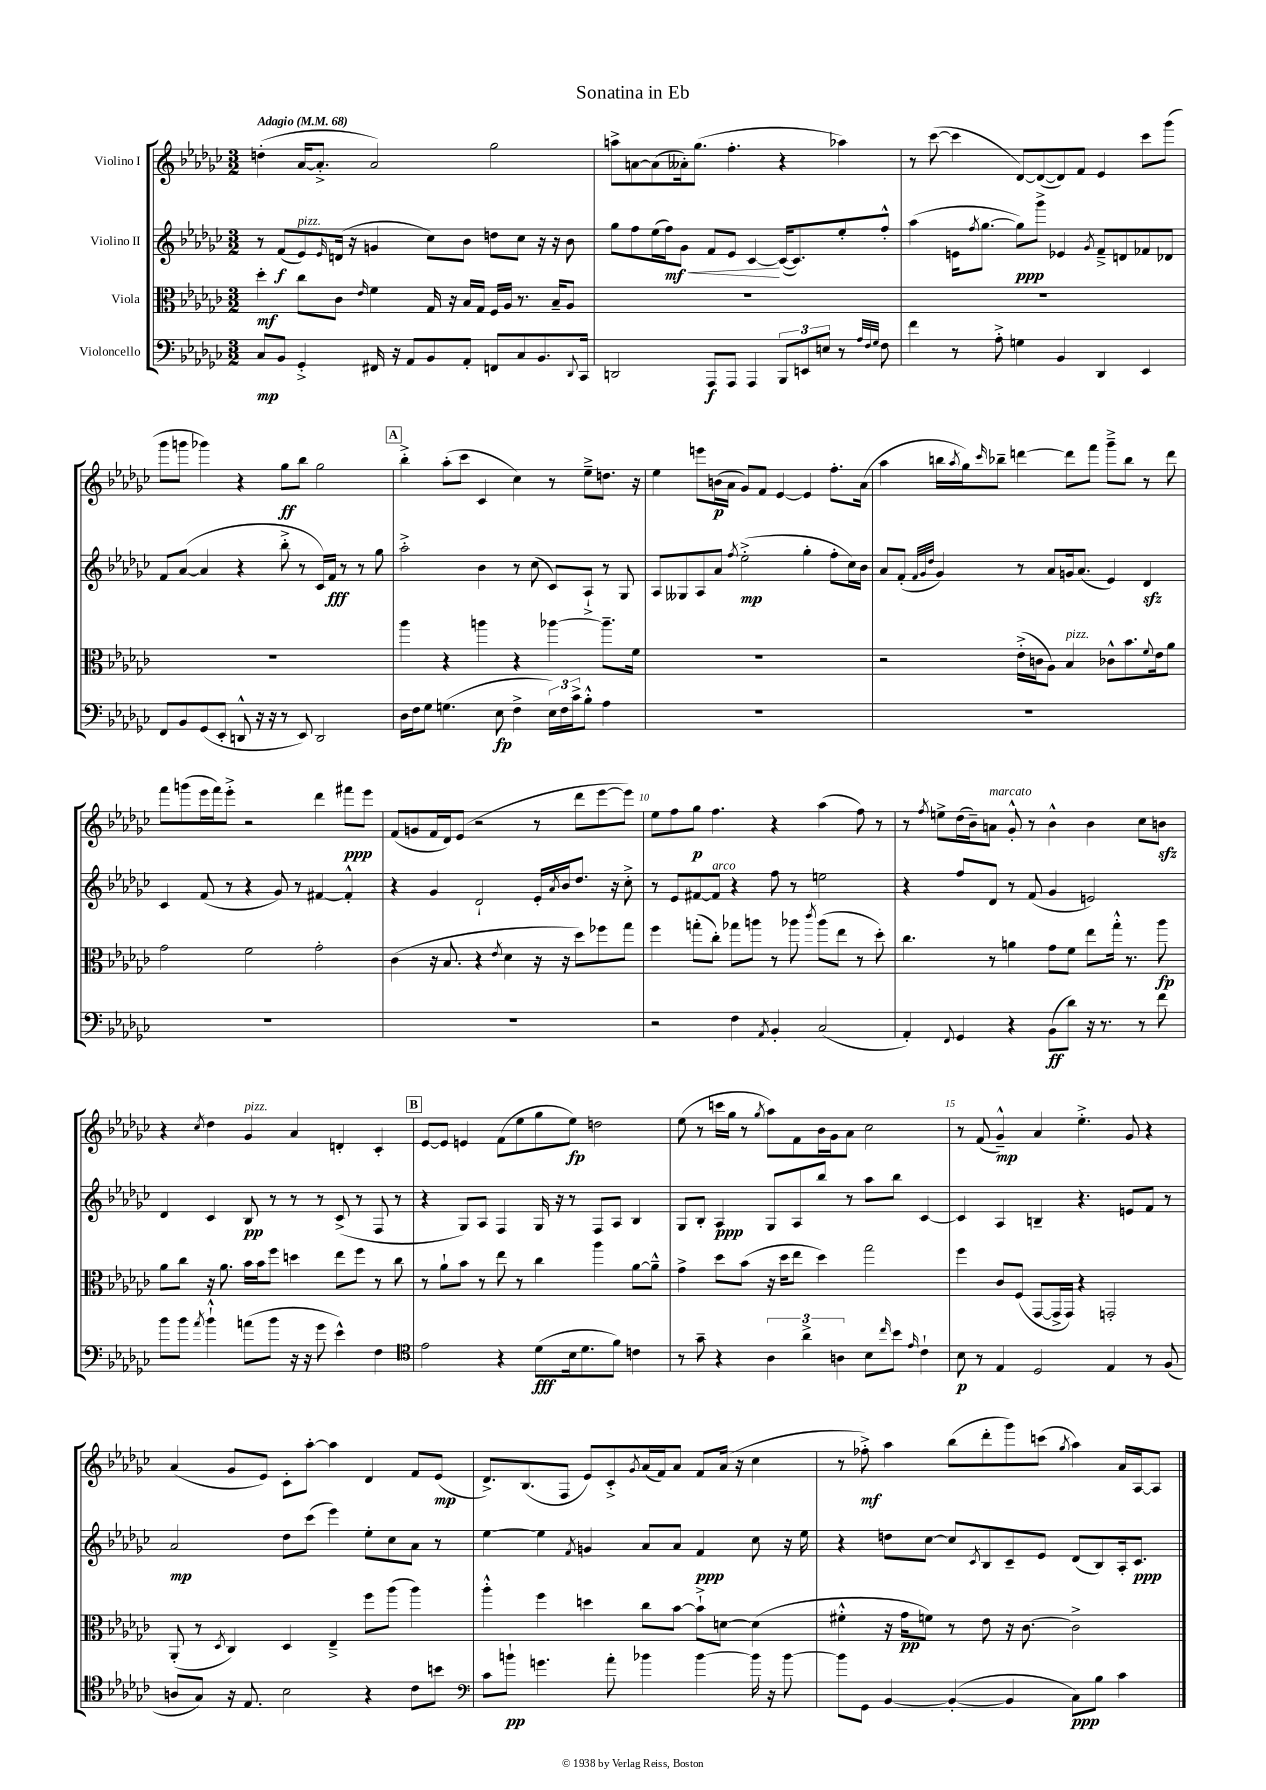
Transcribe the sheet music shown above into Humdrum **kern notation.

**kern	**kern	**kern	**kern
*staff4	*staff3	*staff2	*staff1
*clefF4	*clefC3	*clefG2	*clefG2
*k[b-e-a-d-g-c-]	*k[b-e-a-d-g-c-]	*k[b-e-a-d-g-c-]	*k[b-e-a-d-g-c-]
*M3/2	*M3/2	*M3/2	*M3/2
*MM68	*MM68	*MM68	*MM68
8C-	4dd-'	8r	(4dd'
8BB-	.	(8f	.
4GG-'^	8cc-	8e-)	[16a-
.	.	.	8.a-'^]
.	.	16qqe-	.
.	8c-	(16d	.
.	.	16r	.
.	16qqe-	.	.
16FF#	4f	4g	2a-)
16r	.	.	.
8AA-	.	.	.
8BB-	16G-	8cc-)	.
.	16r	.	.
8AA-'	16B-	8b-	.
.	16G-	.	.
8FF	16F	8dd	2gg-
.	16A-	.	.
8C-	8.r	8cc-	.
8.BB-	.	16r	.
.	16B-~	16r	.
.	8A-	8b-	.
8qqDD-	.	.	.
16CC-	.	.	.
=	=	=	=
2DD	1.r	8gg-	8aa^
.	.	8ff	[8a
.	.	(16ee-	(8a]
.	.	16ff)	.
.	.	8g-	16a--')
.	.	.	(8.gg-
8AAA-	.	8f	.
8AAA-	.	8e-	4.ff'
4AAA-	.	[4c-	.
12BBB-	.	(16c-_	4r
.	.	8.c-])	.
12EE	.	.	.
12E	.	.	.
8r	.	8ee-'	4aa-)
32qqA-	.	.	.
32qqF	.	.	.
32qqG-	.	.	.
8F	.	8ff'^^	.
=	=	=	=
4f	1.r	(4aa-	8r
.	.	.	([8ccc-
8r	.	16e	4ccc-]
.	.	8qff	.
.	.	[8.gg-	.
8A-'^	.	.	.
4G	.	8gg-])	[8d-)
.	.	8ggg-^	(8d-_
4BB-	.	4e-	8d-])
.	.	.	8f
.	.	8qg-	.
4DD-	.	8f~^	4e-
.	.	8d	.
4EE-	.	8f-	8ccc-
.	.	8d-	(8ggg-
=	=	=	=
8FF	1.r	8f	8ggg-
8BB-	.	([8a-	8ggg
(8GG-	.	4a-]	4ggg-)
8EE-'	.	.	.
8DD^^	.	4r	4r
16r	.	.	.
16r	.	.	.
8r	.	8bb-'^	8gg-
8EE-)	.	8r	8bb-
2DD	.	16c-)	2gg-
.	.	16f	.
.	.	8r	.
.	.	8r	.
.	.	8gg-	.
=	=	=	=
16D-	4aa-	2aa-'^	4bb-'^
16F	.	.	.
8G-	.	.	.
(4.G	4r	.	(8aa-'
.	.	.	8ccc-
.	4aa	4b-	4c-
8E-	.	.	.
4F^	4r	8r	4cc-)
.	.	(8cc-	.
24E-)	[4aa-	8c-)	8r
24F	.	.	.
24c-^	.	.	.
8B-'^^	.	8A-`^	8ee-~^
4A-	8.aa-~]	8r	8.dd
.	.	8G-	.
.	16f	.	16r
=	=	=	=
1.r	1.r	8A-	4ee-
.	.	8G--	.
.	.	8A-	8eee
.	.	8a-	(16b
.	.	.	16a-
.	.	8qff	.
.	.	(2ee-'^	8g-)
.	.	.	8f
.	.	.	[4e-
.	.	4gg-'	4e-]
.	.	8ff'	8.ff'
.	.	16cc-)	.
.	.	16b-	(16a-
=	=	=	=
1.r	2r	8a-	4aa-
.	.	(8f'	.
.	.	32qqf	.
.	.	32qqg-	.
.	.	32qqdd-	.
.	.	4g-)	16bb
.	.	.	8qaa-
.	.	.	16gg-)
.	.	.	16qqccc-
.	.	.	8bb-~
.	(16e-'^	8r	[4ddd
.	16c	.	.
.	8A-)	8a-	.
.	4B-	16g	8ddd]
.	.	(8.a-	.
.	.	.	8fff
.	8c-^^	4e-)	8ggg-~^
.	8.b-	.	8bb-
.	.	4d-	8r
.	8qqf	.	.
.	16e-	.	.
.	8a-	.	8ddd
=	=	=	=
1.r	2g-	4c-	8fff
.	.	.	(8ggg
.	.	(8f	16eee-
.	.	.	16fff)
.	.	8r	8eee-'^
.	2f	4r	2r
.	.	8g-)	.
.	.	8r	.
.	2g-'	[4f#	4ddd-
.	.	4f#'^^]	8fff#
.	.	.	8eee-
=	=	=	=
1.r	(4c-	4r	(8f
.	.	.	8g
.	16r	4g-	16f
.	8.B-	.	16d-)
.	.	.	(8e-
.	4r	2d-`	2r
.	8qe-	.	.
.	4d-	.	.
.	16r	16e-'	8r
.	.	8qa-	.
.	16r	16b-	.
.	8dd-)	8.dd-	8ddd-
.	8ff-	.	[8eee-
.	.	16r	.
.	8gg-	8cc-'^	8eee-])
=	=	=	=
2r	4ff	8r	8ee-
.	.	8e-	8ff
.	(8gg'	[8f#	8gg-
.	8cc-')	8f#]	4.ff
4F	8gg-	4r	.
.	8aa	.	.
8qAA-	.	.	.
4BB-'	8r	8ff	4r
.	8aa-	8r	.
.	8qccc-	.	.
(2C-	(8aa-	2ee	(4aa-
.	8ee-	.	.
.	8r	.	8ff)
.	8dd-')	.	8r
=	=	=	=
4AA-')	4.cc-	4r	8r
.	.	.	8qff
.	.	.	8ee^
8qqFF	.	.	.
4GG-	.	8ff	(16dd-
.	.	.	16b-~)
.	8r	8d-	8a
4r	4a	8r	8g-'^^
.	.	(8f	8r
(8BB-	8g-	4g-	4b-^^
8d-)	8f	.	.
16r	8ee-	2e)	4b-
8.r	.	.	.
.	16gg-'^^	.	.
.	8.r	.	.
8r	.	.	8cc-
8f	8aa-	.	8b
=	=	=	=
8b-	8a-	4d-	4r
8b-	8cc-	.	.
8qa-	.	.	8qcc-
4b-`^^	16r	4c-	4dd-
.	8.a-	.	.
(8a	16b-	8B-	4g-
.	16b-	.	.
8b-	8ff	8r	.
16r	4dd	8r	4a-
16r	.	.	.
8g-	.	8r	.
4e-^^)	8ee-	(8c-^	4d'
.	8ff	8r	.
4F	8r	8F	4c-'
.	8cc-	8r	.
=	=	=	=
*clefC4	*	*	*
2e-	8r	4r	[8e-
.	8a-`	.	8e-]
.	8b-	8G-)	4e
.	8r	8A-	.
4r	8ee-	4F	(8f
.	8r	.	8ee-
(8d-	4cc-	16G-	8gg-
.	.	16r	.
16B-	.	8r	8ee-)
8.d-	.	.	.
.	4aa-	8F	2dd
8f)	.	8A-	.
4c	[8a-	4B-	.
.	8a-~^^]	.	.
=	=	=	=
8r	4g-^	8G-	(8ee-
8g-~	.	8B-'	8r
4r	8dd-	4A-	16ccc
.	.	.	16gg-
.	(8b-	.	8r
.	.	.	8qgg-
6A-	16r	8G-	8aa-)
.	16dd-	.	.
.	8ee-	8A-	8f
6a-^	.	.	.
.	4dd-)	8bb-	16b-
.	.	.	16g-
6A	.	.	.
.	.	8r	8a-
8B-	2gg-	8aa-	2cc-
16qqcc-	.	.	.
8b-	.	8bb-	.
16qqe-	.	.	.
4c-`	.	[4c-	.
=	=	=	=
8B-	4ff	4c-]	8r
8r	.	.	(8f
4E-	8c-	4A-	4g-~^^)
.	(8F	.	.
2D-	[8GG-	4B~	4a-
.	16GG-^]	.	.
.	16GG-)	.	.
.	4r	4.r	4.ee-'^
4E-	2GG'	.	.
.	.	8e	8g-
8r	.	8f	4r
(8F	.	8r	.
=	=	=	=
8A	(8AA-'	2a-	(4a-
8G-)	8r	.	.
.	8qD-	.	.
16r	4C-)	.	8g-
8.E-	.	.	.
.	.	.	8e-)
2B-	4D-	8dd-	8c-'
.	.	(8ccc-	[8aa-'
.	4E-~^	4eee-)	4aa-]
4r	8ff	8ee-'	4d-
.	(8aa-	8cc-	.
8c-	4aa-)	8a-	8f
8b	.	8r	(8e-
=	=	=	=
*clefF4	*	*	*
8c-	4aa-'^^	[4ee-	8.d-^)
8b`	.	.	.
.	.	.	(8.B-
4.g	4ff	4ee-]	.
.	.	.	8F
.	.	8qf	.
.	4dd	4g	8e-)
8a-'	.	.	8c-'^
.	.	.	8qg-
4b-	8cc-	8a-	(16a-
.	.	.	16f)
.	[8b-	8a-	8a-
[4b-	8b-`^]	4f	8f
.	[8d	.	(16a-
.	.	.	16r
16b-]	(4d]	8cc-	4cc-
16r	.	.	.
[8b-	.	16r	.
.	.	16ee-	.
=	=	=	=
8b-]	4f#'^^	4r	8r
8GG-	.	.	8ff-'^)
[4BB-	16r	8dd	4aa-
.	16g-	.	.
.	8f)	[8cc-	.
(4BB-'_	8r	8cc-]	(8bb-
.	.	8qc-	.
.	8e-	8B-	8ddd-'
4BB-]	16r	8c-~	8ggg-)
.	[8.c-	.	.
.	.	8e-	(8ccc
.	.	.	8qgg-
8C-)	2c-^]	(8d-	4aa-)
8B-	.	8B-)	.
4c-	.	16A-'	16a-
.	.	8.c-	[16A-
.	.	.	8A-]
==	==	==	==
*-	*-	*-	*-
